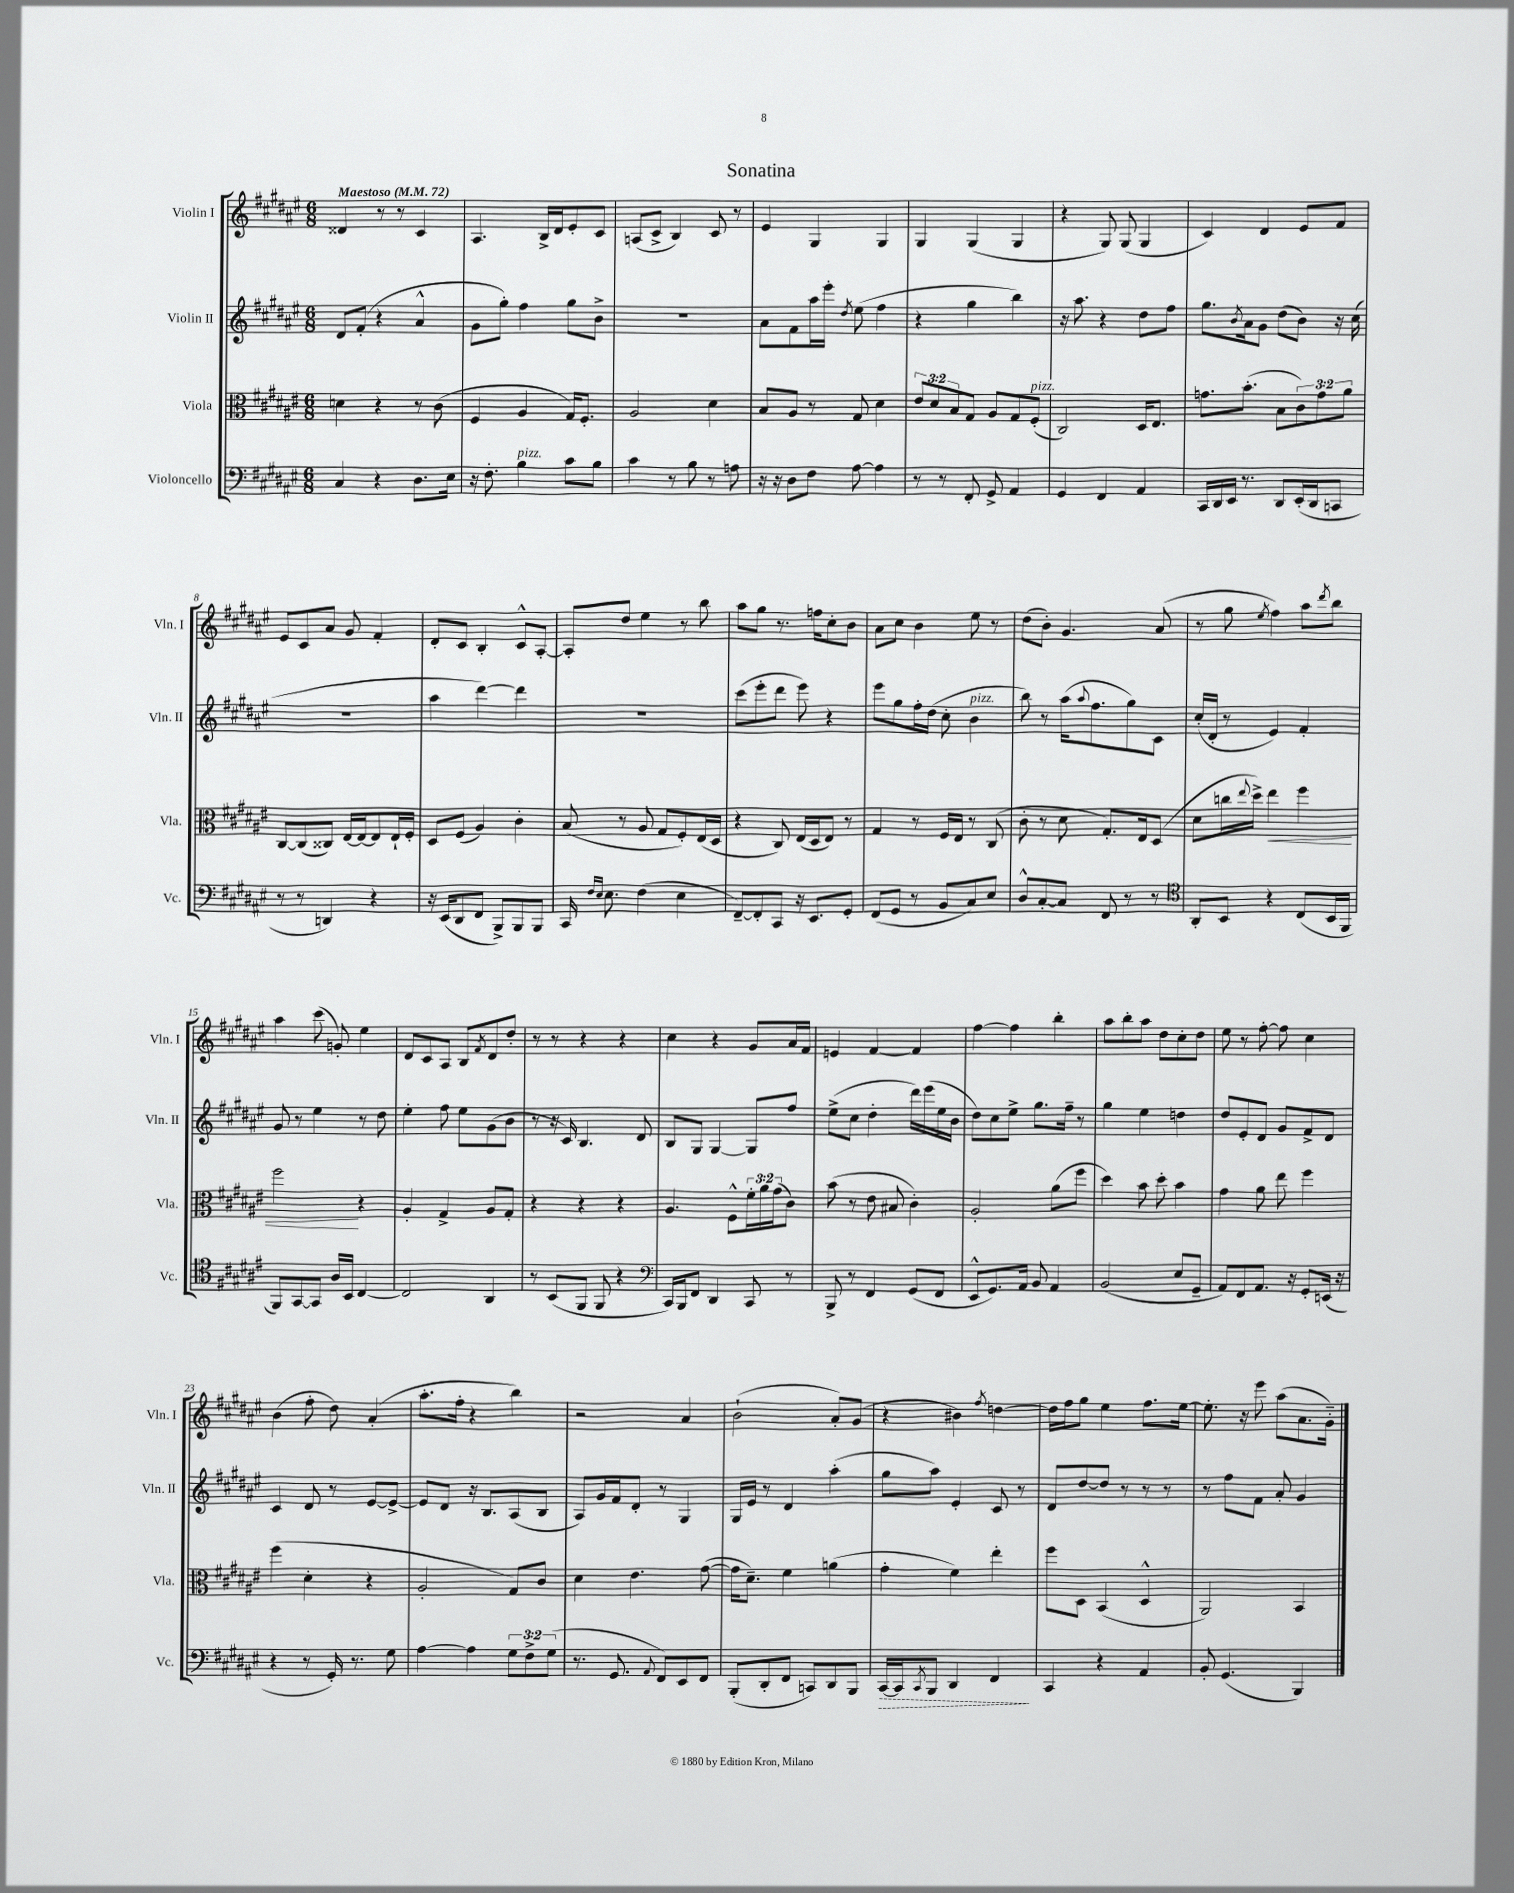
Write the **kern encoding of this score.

**kern	**kern	**kern	**kern
*staff4	*staff3	*staff2	*staff1
*clefF4	*clefC3	*clefG2	*clefG2
*k[f#c#g#d#a#e#]	*k[f#c#g#d#a#e#]	*k[f#c#g#d#a#e#]	*k[f#c#g#d#a#e#]
*M6/8	*M6/8	*M6/8	*M6/8
*MM72	*MM72	*MM72	*MM72
4C#	4d	8d#	4d##
.	.	(8f#'	.
4r	4r	4r	8r
.	.	.	8r
8.D#	8r	4a#^^	4c#
.	(8c#	.	.
16E#	.	.	.
=	=	=	=
16r	4F#	8g#	4.A#
8.F#'	.	.	.
.	.	8gg#')	.
4B	4A#	4ff#	.
.	.	.	16B^
.	.	.	16d#
8c#	16G#)	8gg#	8e#'
.	8.F#'	.	.
8B	.	8b^	8c#
=	=	=	=
4c#	2A#	2.r	(8A
.	.	.	8c#^
8r	.	.	4B)
8B	.	.	.
8r	4d#	.	8c#
8A	.	.	8r
=	=	=	=
16r	8B	8a#	4e#
16r	.	.	.
8D#	8A#	8f#	.
8F#	8r	16aa#	4G#
.	.	16eee#'	.
.	.	8qdd#	.
[8A#	8G#	(8ee#	.
4A#]	4d#	4ff#	4G#
=	=	=	=
8r	12e#	4r	4G#
.	12d#	.	.
8r	.	.	.
.	12B	.	.
8FF#'	8G#	4gg#	(4G#
8GG#^	8A#	.	.
4AA#	8G#	4bb)	4G#
.	(8F#'	.	.
=	=	=	=
4GG#	2C#)	16r	4r
.	.	8.aa#	.
4FF#	.	4r	8G#)
.	.	.	(8G#
4AA#	16D#	8dd#	4G#
.	8.E#	.	.
.	.	8ff#	.
=	=	=	=
16CC#	8.g	8.gg#	4c#)
16DD#	.	.	.
16EE#	.	.	.
.	.	8qb	.
8.r	(8.b'	16a#	.
.	.	8g#	4d#
8DD#	8B	(8dd#	.
(16EE#'	12c#)	8b)	8e#
16DD#	.	.	.
.	12g	.	.
8CC	.	16r	8f#
.	12a#	.	.
.	.	(16cc#	.
=	=	=	=
8r	[8C#	2.r	8e#
8r	(8C#]	.	8c#
4DD)	8C##)	.	8a#
.	[16E#	.	8g#
.	16E#_	.	.
4r	8E#]	.	4f#'
.	16E#`	.	.
.	16F#'	.	.
=	=	=	=
16r	8D#	4aa#	8d#'
(16EE#	.	.	.
8DD#	(8F#	.	8c#
8FF#	4A#)	[4ddd#)	4B'
8BBB^)	.	.	.
8BBB	4c#'	4ddd#]	8c#^^
8BBB	.	.	[8A#'
=	=	=	=
16CC#	(8B	2.r	8A#']
16qqF#	.	.	.
16qqE#	.	.	.
8.E#	.	.	.
.	8r	.	8dd#
(4F#	8A#	.	4ee#
.	8G#	.	.
4E#	8F#')	.	8r
.	(16E#	.	8bb
.	16D#	.	.
=	=	=	=
[8FF#~)	4r	(8ccc#	8aa#
8FF#']	.	8eee#'	8gg#
8CC#	8C#)	8ddd#	8.r
16r	(16E#	8eee#)	.
8.EE#	16D#	.	16ff
.	8E#)	4r	8cc#'
8GG#'	8r	.	8b
=	=	=	=
(8FF#	4G#	8eee#	8a#
8GG#	.	8gg#	8cc#
8r	8r	16ff#'	4b
.	.	(16dd#	.
8BB	16F#	8cc#'	.
.	16E#	.	.
8C#)	8r	4b	8ee#
8E#	(8C#	.	8r
=	=	=	=
8D#^^	8c#'	8bb)	(8dd#
[8C#'	8r	8r	8b')
8C#]	8d#	(16aa#	4.g#
.	.	8qqaa#	.
.	.	8.ff#	.
8FF#	8.G#')	.	.
8r	.	8gg#)	.
.	16E#	.	.
8r	(8D#	8c#	(8a#
=	=	=	=
*clefC4	*	*	*
8AA#'	8d#	(16cc#'	8r
.	.	16d#'	.
8BB	16cc	8r	8gg#
.	8qqee#	.	.
.	16dd#^)	.	.
.	.	.	8qee#
4r	4ee#	4e#)	4ff#)
(8C#	4ff#	4f#'	8aa#
.	.	.	8qddd#
16BB	.	.	8bb
16FF#	.	.	.
=	=	=	=
8FF#)	2ff#	8g#	4aa#
[8GG#	.	8r	.
8GG#]	.	4ee#	(8ccc#
16A#	.	.	8g')
16BB	.	.	.
[4C#	4r	8r	4ee#
.	.	8dd#	.
=	=	=	=
2C#]	4A#'	4ee#'	8d#
.	.	.	8c#
.	4G#^	8ff#	8A#
.	.	8ee#	8B
.	.	.	8qf#
4AA#	8A#	(8g#	8d#
.	8G#'	8b	8dd#'
=	=	=	=
8r	4r	8r	8r
(8BB	.	16r	8r
.	.	16c#)	.
8FF#	4r	4.B	4r
8FF#	.	.	.
4r	4r	.	4r
.	.	8d#	.
=	=	=	=
*clefF4	*	*	*
16CC#)	4.A#	8B	4cc#
16BBB	.	.	.
8FF#	.	8G#	.
4DD#	.	[4G#	4r
.	8F#^^	.	.
8CC#	24f#'	8G#]	8g#
.	24a#	.	.
.	(24g#	.	.
8r	8c#)	8ff#	16a#
.	.	.	16f#
=	=	=	=
8BBB^	(8b	(8ee#^	4e
8r	8r	8cc#	.
4FF#	8e#	4dd#'	[4f#
.	8B#	.	.
(8GG#	4c#')	16ddd#)	4f#]
.	.	(16eee#	.
8FF#	.	16ee#	.
.	.	16b	.
=	=	=	=
8EE#^^	2A#'	8dd#)	[4ff#
8.GG#)	.	8cc#	.
.	.	8ee#^	4ff#]
16AA#	.	.	.
8BB	.	8.gg#	.
4AA#	(8a#	.	4bb'
.	.	16ff#~	.
.	8ff#	8r	.
=	=	=	=
(2BB	4dd#)	4gg#	8aa#
.	.	.	8bb'
.	8b	4ee#	8aa#
.	8dd#'	.	8dd#
8E#	4b	4dd	8cc#'
8GG#~	.	.	8dd#
=	=	=	=
8AA#)	4g#	8dd#	8ee#
8FF#	.	8e#'	8r
8.AA#	8a#	8d#	[8ff#'
.	8ee#	8g#	8ff#]
16r	.	.	.
8GG#'	4ff#	8f#^	4cc#
(16EE	.	8d#	.
16r	.	.	.
=	=	=	=
4r	(4ff#	4c#	(4b
8r	4d#'	8d#	8ff#'
16GG#')	.	8r	8dd#)
8.r	.	.	.
.	4r	[8e#	(4a#'
8G#	.	8e#^_	.
=	=	=	=
[4A#	2A#'	8e#]	8.aa#'
.	.	8d#	.
.	.	.	16ff#'
4A#]	.	16r	4r
.	.	8.B	.
12G#	8G#)	(8A#	4bb)
12F#^	.	.	.
.	8c#	8B	.
(12G#	.	.	.
=	=	=	=
8.r	4d#	8A#)	2r
.	.	16g#	.
8.GG#	.	16f#	.
.	4.e#	8d#'	.
8qqAA#	.	.	.
8FF#)	.	8r	.
8EE#	.	4G#	4a#
8FF#	([8g#	.	.
=	=	=	=
(8BBB'	16g#]	16G#	(2b`
.	8.d#~)	16e#	.
8DD#'	.	8r	.
8FF#	4f#	4d#	.
8CC)	.	.	.
8DD#	(4a	(4aa#'	8a#')
8BBB	.	.	(8g#
=	=	=	=
[16CC#	4g#'	8gg#	4r
16CC#]	.	.	.
8qCC#	.	.	.
8BBB	.	8aa#)	.
4DD#	4f#)	4e#'	4b#)
.	.	.	8qff#
4FF#	4ee#'	8c#	[4dd
.	.	8r	.
=	=	=	=
4CC#	8ff#	8d#	16dd]
.	.	.	16ff#
.	8D#	[8dd#	8gg#
4r	(4BB	8dd#]	4ee#
.	.	8r	.
4AA#	4D#^^	8r	8.ff#
.	.	8r	.
.	.	.	[16ee#
=	=	=	=
8BB'	2AA#)	8r	8.ee#']
(4.GG#	.	8ff#	.
.	.	.	16r
.	.	8f#	8eee#
.	.	8a#'	(8aa#
4BBB)	4BB	4g#	8.a#
.	.	.	16g#'~)
==	==	==	==
*-	*-	*-	*-
